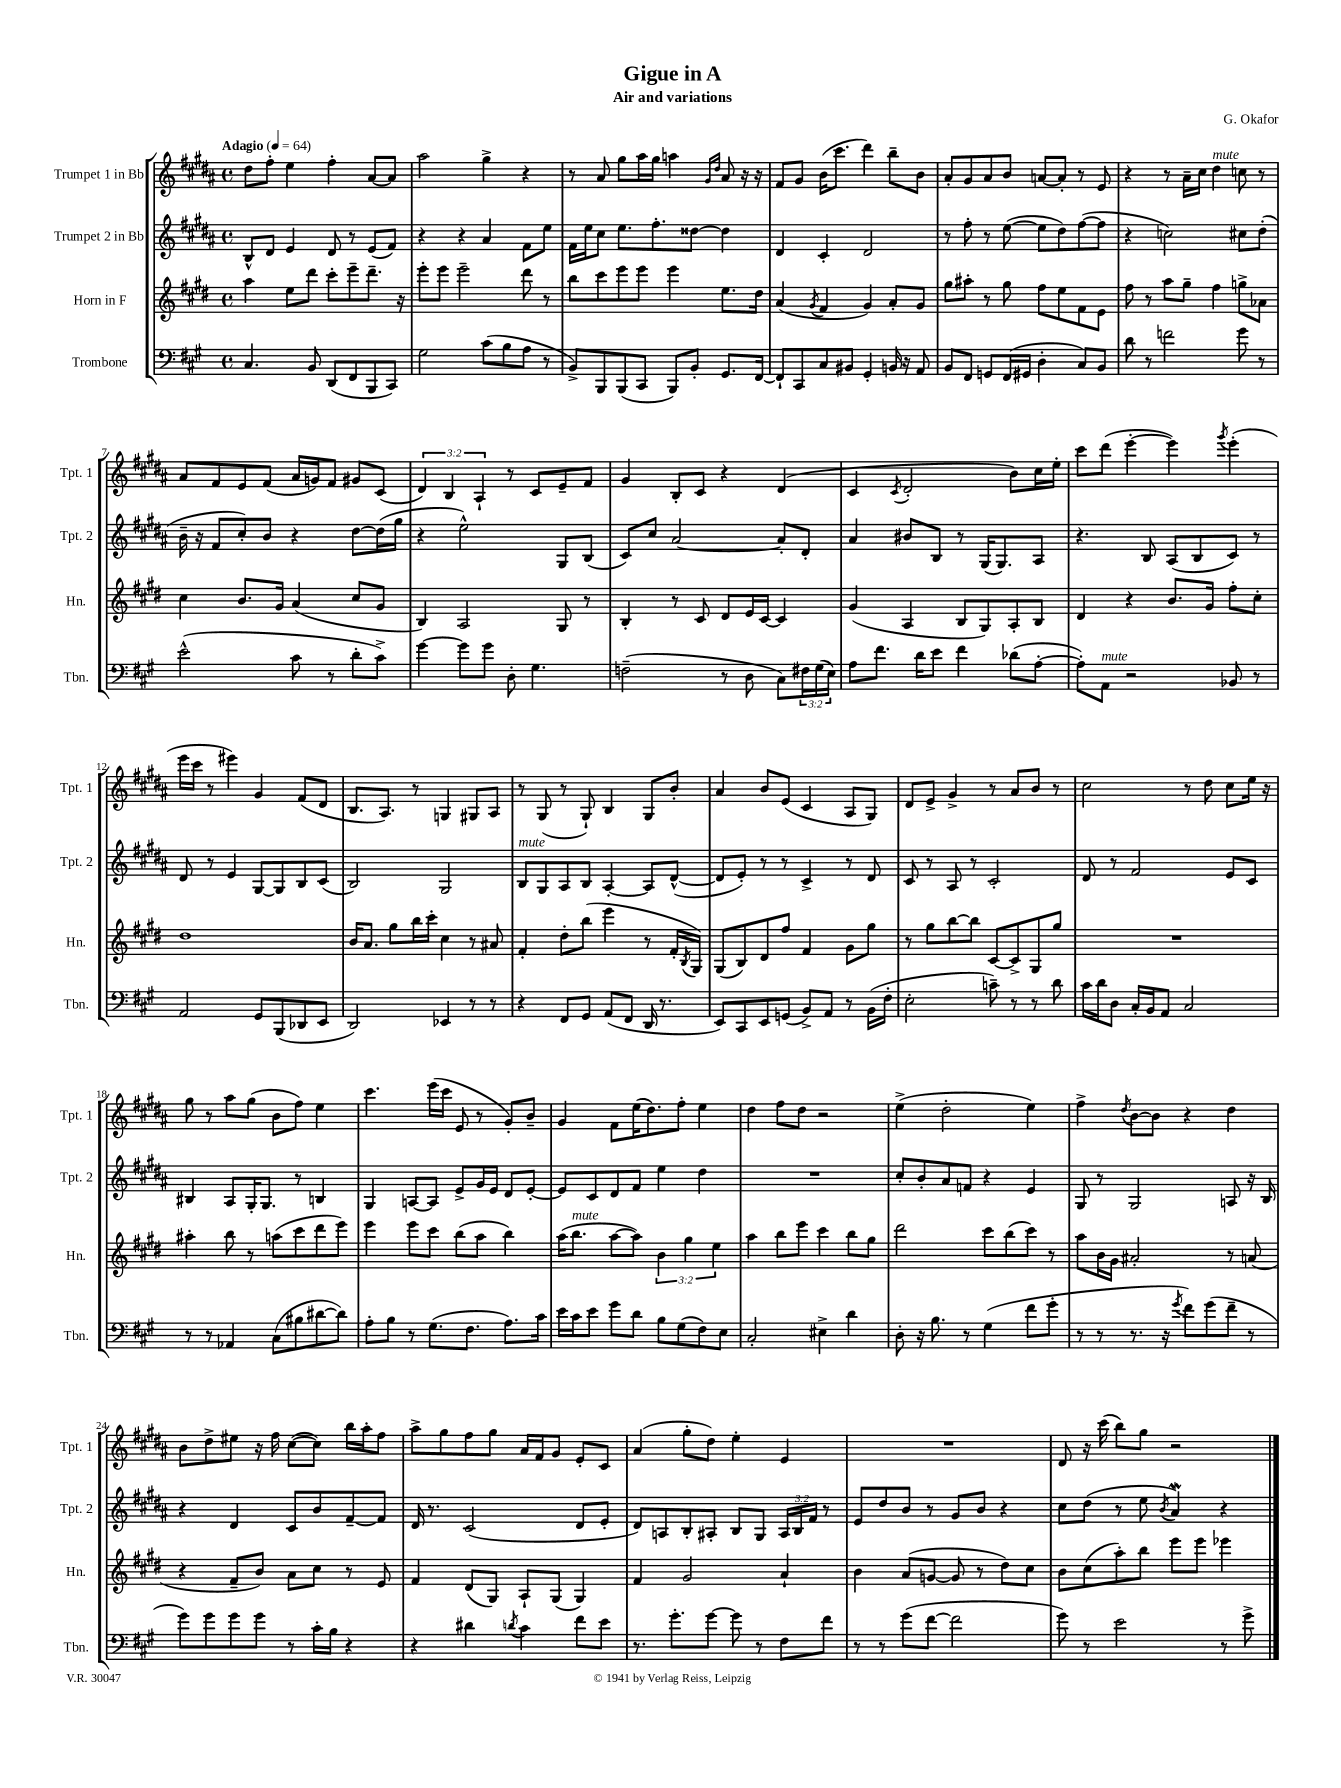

**kern	**kern	**kern	**kern
*staff4	*staff3	*staff2	*staff1
*clefF4	*clefG2	*clefG2	*clefG2
*k[f#c#g#]	*k[f#c#g#d#]	*k[f#c#g#d#a#]	*k[f#c#g#d#a#]
*M4/4	*M4/4	*M4/4	*M4/4
*met(c)	*met(c)	*met(c)	*met(c)
*MM64	*MM64	*MM64	*MM64
4.C#	4aa	8B^^	8dd#
.	.	8d#	8ff#'
.	8ee	4e	4ee
8BB	8ddd#	.	.
(8DD	8ccc#'	8d#	4ff#'
8FF#	8eee~	8r	.
8BBB	8.ddd#~	(8e	[8a#
8CC#)	.	8f#)	8a#]
.	16r	.	.
=	=	=	=
2G#	8eee'	4r	2aa#
.	8eee	.	.
.	2eee~	4r	.
(8c#	.	4a#	4gg#^
8B	.	.	.
8A	8ddd#	8f#	4r
8r	8r	8ee	.
=	=	=	=
8BB^)	8bb	16f#	8r
.	.	16ee	.
8BBB	8ccc#	8cc#	8a#
(8BBB	8eee	8.ee	8gg#
8CC#	8eee	.	16aa#
.	.	8.ff#'	16gg#
8BBB)	4eee	.	4aa
8BB'	.	[8dd##	.
.	.	.	16qqg#
.	.	.	16qqdd#
8.GG#	8.ee	4dd##]	8a#
.	.	.	16r
[16FF#	16dd#	.	16r
=	=	=	=
8FF#`]	(4a	4d#	8f#
8CC#	.	.	8g#
.	8qg#	.	.
8C#	4f#	4c#'	(16b
.	.	.	8.ccc#
8BB#	.	.	.
4GG#'	4g#)	2d#	4ddd#)
16BB	8a'	.	8bb~
16r	.	.	.
8AA	8g#	.	8b
=	=	=	=
8BB	8gg#	8r	8a#'
8FF#	8aa#'	8ff#'	8g#
8GG	8r	8r	8a#
(16FF#	8gg#	([8ee	8b
16GG#	.	.	.
4D'	8ff#	8ee]	[8a
.	8ee	8dd#)	8a']
8C#)	8f#	([8ff#	8r
8BB	8e	8ff#]	8e
=	=	=	=
8d	8ff#	4r	4r
8r	8r	.	.
2f	8aa	2cc)	8r
.	8gg#~	.	16a#~
.	.	.	16cc#
.	4ff#	.	4dd#
8g#	8gg^	8cc#	8cc
8r	8a-	(8dd#'	8r
=	=	=	=
(2e^^	4cc#	16b~	8a#
.	.	16r	.
.	.	8f#	8f#
.	8.b	8cc#')	8e
.	.	8b	(8f#
.	16g#	.	.
8c#	(4a	4r	16a#
.	.	.	16g)
8r	.	.	8f#
8d'	8cc#	[8dd#	8g#
8c#^)	8g#	(16dd#]	(8c#
.	.	16gg#	.
=	=	=	=
[4g#	4B)	4r	6d#)
.	.	.	6B
8g#]	2A	2ee^^)	.
.	.	.	6A#`
8g#	.	.	.
8D'	.	.	8r
4.G#	.	.	8c#
.	8G#	8G#	8e~
.	8r	(8B	8f#
=	=	=	=
(2F~	4B'	8c#)	4g#
.	.	8cc#	.
.	8r	[2a#	8B'
.	8c#	.	8c#
8r	8d#	.	4r
8D	16e	.	.
.	[16c#	.	.
8C#)	4c#]	8a#']	(4d#
24F#	.	8d#'	.
(24G#	.	.	.
24E)	.	.	.
=	=	=	=
8A	(4g#	4a#	4c#
8.f#	.	.	.
.	.	.	8qc#
.	4A	8b#	2d#'
16d	.	.	.
8e	.	8B	.
4f#	8B	8r	.
.	8G#)	(16G#	.
.	.	8.G#)	.
(8d-	8A'	.	8b)
[8A'	8B	8A#	16cc#
.	.	.	16ee'
=	=	=	=
8A'])	4d#	4.r	8ccc#
8AA	.	.	(8ddd#
2r	4r	.	[4eee'
.	.	8B	.
.	8.b	(8A#	4eee])
.	.	8B	.
.	16g#	.	.
.	.	.	8qggg#
8BB-	8ff#'	8c#)	(4eee'
8r	8cc#'	8r	.
=	=	=	=
2AA	1dd#	8d#	16eee
.	.	.	16ccc#
.	.	8r	8r
.	.	4e	4eee#)
8GG#	.	[8G#	4g#
(8BBB	.	8G#]	.
8DD-	.	8B	(8f#
8EE	.	(8c#	8d#
=	=	=	=
2DD)	16b	2B)	8.B
.	8.a	.	.
.	.	.	8.A#)
.	8gg#	.	.
.	16bb	.	8r
.	16ccc#'	.	.
4EE-	4cc#	2G#	4G
8r	8r	.	8G#
8r	8a#	.	8A#
=	=	=	=
4r	4f#'	8B	8r
.	.	8G#	(8G#
8FF#	8dd#'	8A#	8r
8GG#	(8bb	8B	8G#`)
(8AA	4eee	[4A#'	4B
8FF#	.	.	.
16DD	8r	8A#]	8G#
8.r	.	.	.
.	16f#'	([8d#^^	8b'
.	8qB	.	.
.	16G#)	.	.
=	=	=	=
8EE)	(8G#	8d#]	4a#
8CC#	8B)	8e')	.
8EE	8d#	8r	8b
(8GG	8ff#	8r	(8e
8BB^)	4f#	4c#^	4c#
8AA	.	.	.
8r	8g#	8r	8A#
(16BB	8gg#	8d#	8G#)
16F#'	.	.	.
=	=	=	=
2E'	8r	8c#	8d#
.	8gg#	8r	8e^
.	[8bb	8A#	4g#^
.	8bb]	8r	.
8c~)	[8c#	2c#'	8r
8r	8c#^]	.	8a#
8r	8G#	.	8b
8d	8gg#	.	8r
=	=	=	=
16c#	1r	8d#	2cc#
16d	.	.	.
8D	.	8r	.
16C#'	.	2f#	.
16BB	.	.	.
8AA	.	.	.
2C#	.	.	8r
.	.	.	8dd#
.	.	8e	8cc#
.	.	8c#	16ee
.	.	.	16r
=	=	=	=
8r	4aa#'	4B#	8gg#
8r	.	.	8r
4AA-	8bb	8A#	8aa#
.	8r	16G#'	(8gg#
.	.	8.G#	.
(8C#	(8aa	.	8b
8B#	8ccc#	8r	8ff#)
[8d#	8ddd#	4B	4ee
8d#])	8eee)	.	.
=	=	=	=
8A'	4eee	4G#	4.ccc#
8B	.	.	.
8r	8eee	[8A	.
(8.G#	8ccc#	8A]	(16eee
.	.	.	16ccc#
.	(8bb	8e^	8e
8.F#	.	.	.
.	8aa	16g#	8r
.	.	16e	.
8.A)	4bb)	8d#	8g#')
.	.	[8e'	8b~
16c#	.	.	.
=	=	=	=
16e	(16aa	8e]	4g#
16c#	8.bb	.	.
8e	.	8c#	.
8g#	[8aa	8d#	8f#
8d	8aa])	8f#	(16ee
.	.	.	8.dd#)
8B	6b	4ee	.
(8G#	.	.	8ff#'
.	6gg#	.	.
8F#)	.	4dd#	4ee
.	6ee	.	.
8E	.	.	.
=	=	=	=
2C#'	4aa	1r	4dd#
.	8bb	.	8ff#
.	8eee	.	8dd#
4E#^	4ccc#	.	2r
4d	8bb	.	.
.	8gg#	.	.
=	=	=	=
8D'	2ddd#	8cc#'	(4ee^
16r	.	8b'	.
8.B	.	.	.
.	.	8a#	2dd#'
8r	.	8f	.
(4G#	8ccc#	4r	.
.	(8bb	.	.
8f#	8ccc#)	4e	4ee)
8g#'	8r	.	.
=	=	=	=
8r	8aa	8G#	4ff#^
8r	16b	8r	.
.	16g#	.	.
.	.	.	8qdd#
8.r	2a#'	2G#	[8b
.	.	.	8b]
16r	.	.	.
8qg#	.	.	.
8f#)	.	.	4r
(8g#	.	.	.
8f#~	8r	8A	4dd#
8r	(8a	16r	.
.	.	16B	.
=	=	=	=
8g#)	4r	4r	8b
8g#	.	.	8dd#^
8g#	8f#~	4d#	8ee#
8g#	8b)	.	16r
.	.	.	16ff#
8r	8a	8c#	([8cc#
16c#'	8cc#	8b	8cc#])
16B	.	.	.
4r	8r	[8f#~	16bb
.	.	.	16aa#'
.	8e	8f#]	8ff#
=	=	=	=
4r	4f#	16d#	8aa#^
.	.	8.r	.
.	.	.	8gg#
4d#	(8d#	(2c#	8ff#
.	8G#)	.	8gg#
8qd	.	.	.
4c#	8A`	.	16a#
.	.	.	16f#
.	(8G#	.	8g#
8f#	4G#)	8d#	8e'
8e	.	8e'	8c#
=	=	=	=
8.r	4f#	8d#)	(4a#
.	.	8A	.
8.g#'	.	.	.
.	2g#	8B'	8gg#'
[8g#	.	8A#'	8dd#)
8g#]	.	8B	4ee'
8r	.	8G#	.
8F#	4a`	24A#	4e
.	.	24B	.
.	.	24f#	.
8f#	.	8r	.
=	=	=	=
8r	4b	8e	1r
8r	.	8dd#	.
(8g#	(8a	8b	.
[8f#	[8g	8r	.
2f#]	8g]	8g#	.
.	8r	8b	.
.	8dd#)	4r	.
.	8cc#	.	.
=	=	=	=
8g#)	8b	8cc#	8d#
8r	(8cc#	(8dd#	16r
.	.	.	(16ccc#
2e	8aa')	8r	8bb)
.	8bb	8ee	8gg#
.	.	8qb	.
.	8eee	4a#)	2r
.	8eee	.	.
8r	4eee-	4r	.
8g#^	.	.	.
==	==	==	==
*-	*-	*-	*-
